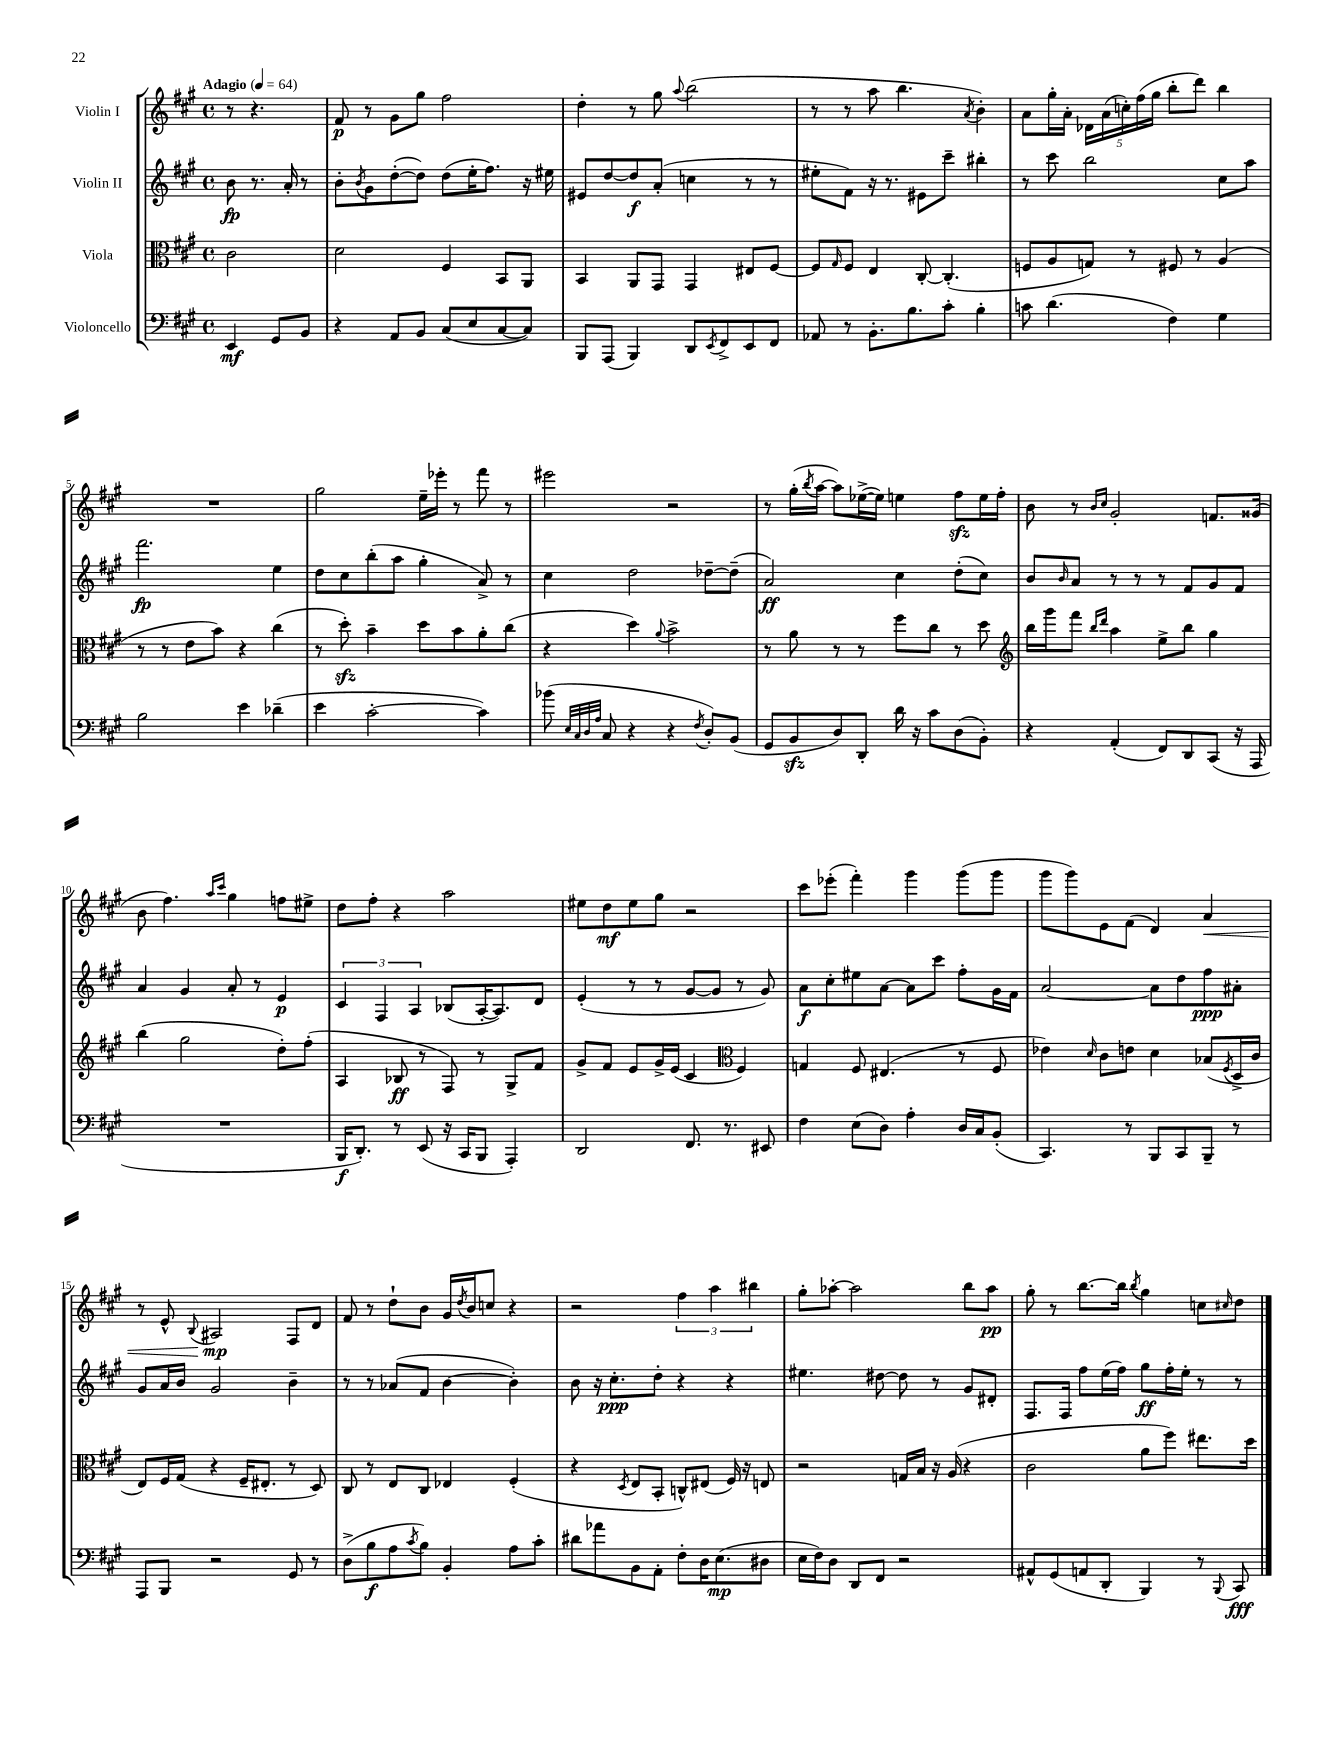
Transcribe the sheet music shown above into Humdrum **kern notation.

**kern	**dynam	**kern	**dynam	**kern	**dynam	**kern	**dynam
*part4	*part4	*part3	*part3	*part2	*part2	*part1	*part1
*staff4	*staff4	*staff3	*staff3	*staff2	*staff2	*staff1	*staff1
*I"Violoncello	*	*I"Viola	*	*I"Violin II	*	*I"Violin I	*
*clefF4	*	*clefC3	*	*clefG2	*	*clefG2	*
*k[f#c#g#]	*	*k[f#c#g#]	*	*k[f#c#g#]	*	*k[f#c#g#]	*
*M4/4	*	*M4/4	*	*M4/4	*	*M4/4	*
*met(c)	*	*met(c)	*	*met(c)	*	*met(c)	*
*MM64	*	*MM64	*	*MM64	*	*MM64	*
=	=	=	=	=	=	=	=
!	!	!	!	!	!	!LO:TX:a:B:t=Adagio	!
4EE/	mf	2c#\	.	8b\	fp	8r	.
.	.	.	.	8.r	.	4.r	.
8GG#/L	.	.	.	.	.	.	.
.	.	.	.	16a'/	.	.	.
8BB/J	.	.	.	8r	.	.	.
=1	=1	=1	=1	=1	=1	=1	=1
4r	.	2d\	.	8b'\L	.	8f#/	p
.	.	.	.	8qb/	.	.	.
.	.	.	.	8g#\	.	8r	.
8AA/L	.	.	.	([8dd'\	.	8g#\L	.
8BB/J	.	.	.	8dd\J])	.	8gg#\J	.
(8C#/L	.	4F#/	.	(8dd\L	.	2ff#\	.
8E/	.	.	.	16ee'\K	.	.	.
.	.	.	.	8.ff#\J)	.	.	.
[8C#/	.	8BB/L	.	.	.	.	.
8C#/J])	.	8AA/J	.	16r	.	.	.
.	.	.	.	16ee#X\	.	.	.
=2	=2	=2	=2	=2	=2	=2	=2
8BBB/L	.	4BB/	.	8e#X/L	.	4dd'\	.
(8AAA/J	.	.	.	[8dd/	.	.	.
4BBB/)	.	8AA/L	.	8dd/]	f	8r	.
.	.	8GG#/J	.	(8a'/J	.	8gg#\	.
.	.	.	.	.	.	8qqaa/	.
8DD/L	.	4GG#/	.	4ccn\	.	(2bb\	.
8qEE/	.	.	.	.	.	.	.
8FF#^/	.	.	.	.	.	.	.
8EE/	.	8E#X/L	.	8r	.	.	.
8FF#/J	.	[8F#/J	.	8r	.	.	.
=3	=3	=3	=3	=3	=3	=3	=3
8AA-X/	.	8F#/L]	.	8ee#X'\L	.	8r	.
.	.	16qqG#/	.	.	.	.	.
8r	.	8F#/J	.	8f#\J)	.	8r	.
8.BB'\L	.	4E/	.	16r	.	8aa\	.
.	.	.	.	8.r	.	.	.
.	.	.	.	.	.	4.bb\	.
8.B\	.	.	.	.	.	.	.
.	.	[8C#'/	.	8e#X\L	.	.	.
8c#'\J	.	(4.C#'/]	.	8ccc#~\J	.	.	.
.	.	.	.	.	.	8qa/	.
4B'\	.	.	.	4bb#X'\	.	4b'\)	.
=4	=4	=4	=4	=4	=4	=4	=4
8cn\	.	8Fn/L	.	8r	.	8a\L	.
(4.d\	.	8A/	.	8ccc#\	.	16gg#'\L	.
.	.	.	.	.	.	16a'\JJ	.
.	.	8Gn/J)	.	2bb\	.	20d-X\LL	.
.	.	.	.	.	.	(20a\	.
.	.	.	.	.	.	20ccn'\)	.
.	.	8r	.	.	.	.	.
.	.	.	.	.	.	(20ff#\	.
.	.	.	.	.	.	20gg#\JJ	.
4F#\)	.	8F#X/	.	.	.	8bb'\L	.
.	.	8r	.	.	.	8ddd\J)	.
4G#\	.	(4A/	.	8cc#\L	.	4bb\	.
.	.	.	.	8aa\J	.	.	.
!!LO:LB:g=z
=5	=5	=5	=5	=5	=5	=5	=5
2B\	.	8r	.	2.fff#\	fp	1r	.
.	.	8r	.	.	.	.	.
.	.	8e\L	.	.	.	.	.
.	.	8b\J)	.	.	.	.	.
4e\	.	4r	.	.	.	.	.
(4d-X~\	.	(4cc#\	.	4ee\	.	.	.
=6	=6	=6	=6	=6	=6	=6	=6
4e\	.	8r	.	8dd\L	.	2gg#\	.
.	.	8ddzz'\)	.	8cc#\	.	.	.
[2c#'\	.	4b~\	.	(8bb'\	.	.	.
.	.	.	.	8aa\J	.	.	.
.	.	8dd\L	.	4gg#'\	.	16ee~\LL	.
.	.	.	.	.	.	16eee-X'\JJ	.
.	.	8b\	.	.	.	8r	.
4c#\])	.	8a'\	.	8a^/)	.	8fff#\	.
.	.	(8cc#\J	.	8r	.	8r	.
=7	=7	=7	=7	=7	=7	=7	=7
(8b-X\	.	4r	.	4cc#\	.	2eee#X\	.
32qqE/LLL	.	.	.	.	.	.	.
32qqC#/	.	.	.	.	.	.	.
32qqD/	.	.	.	.	.	.	.
32qqA/JJJ	.	.	.	.	.	.	.
8C#/	.	.	.	.	.	.	.
4r	.	4dd\)	.	2dd\	.	.	.
.	.	8qqa/	.	.	.	.	.
4r	.	2b^\	.	.	.	2r	.
8qF#/	.	.	.	.	.	.	.
8D'/L)	.	.	.	[8dd-X~\L	.	.	.
(8BB/J	.	.	.	(8dd-~\J]	.	.	.
=8	=8	=8	=8	=8	=8	=8	=8
8GG#/L	.	8r	.	2a/)	ff	8r	.
8BBzz/	.	8a\	.	.	.	(16gg#'\LL	.
.	.	.	.	.	.	8qbb/	.
.	.	.	.	.	.	[16aa\JJ	.
8D/)	.	8r	.	.	.	8aa\L])	.
8DD'/J	.	8r	.	.	.	([16ee-X^\L	.
.	.	.	.	.	.	16ee-\JJ])	.
16d\	.	8ff#\L	.	4cc#\	.	4een\	.
16r	.	.	.	.	.	.	.
8c#\L	.	8cc#\J	.	.	.	.	.
(8D\	.	8r	.	(8dd'\L	.	8ff#zz\L	.
8BB'\J)	.	8dd\	.	8cc#\J)	.	16ee\L	.
.	.	.	.	.	.	16ff#'\JJ	.
=9	=9	=9	=9	=9	=9	=9	=9
*	*	*clefG2	*	*	*	*	*
4r	.	16bb\LL	.	8b/L	.	8b\	.
.	.	16ggg#\J	.	.	.	.	.
.	.	.	.	16qqb/	.	.	.
.	.	8fff#\J	.	8a/J	.	8r	.
.	.	16qqbb/LL	.	.	.	16qqb/LL	.
.	.	16qqddd/JJ	.	.	.	16qqcc#/JJ	.
(4AA'/	.	4aa\	.	8r	.	2g#'/	.
.	.	.	.	8r	.	.	.
8FF#/L)	.	8ee^\L	.	8r	.	.	.
8DD/	.	8bb\J	.	8f#/L	.	.	.
(8CC#/J	.	4gg#\	.	8g#/	.	8.fn/L	.
16r	.	.	.	8f#/J	.	.	.
16AAA/	.	.	.	.	.	(16g##X/Jk	.
!!LO:LB:g=z
=10	=10	=10	=10	=10	=10	=10	=10
1r	.	(4bb\	.	4a/	.	8b\	.
.	.	.	.	.	.	4.ff#\)	.
.	.	2gg#\	.	4g#/	.	.	.
.	.	.	.	.	.	16qqaa/LL	.
.	.	.	.	.	.	16qqccc#/JJ	.
.	.	.	.	8a'/	.	4gg#\	.
.	.	.	.	8r	.	.	.
.	.	8dd'\L)	.	4e/	p	8ffn\L	.
.	.	(8ff#'\J	.	.	.	8ee#X^\J	.
=11	=11	=11	=11	=11	=11	=11	=11
16BBB/KL	f	4A/	.	6c#/	.	8dd\L	.
8.DD'/J)	.	.	.	.	.	.	.
.	.	.	.	.	.	8ff#'\J	.
.	.	.	.	6F#/	.	.	.
8r	.	8B-X/	ff	.	.	4r	.
.	.	.	.	6A/	.	.	.
(8EE/	.	8r	.	.	.	.	.
16r	.	8F#/)	.	(8B-X/L	.	2aa\	.
16CC#/KL	.	.	.	.	.	.	.
8BBB/J	.	8r	.	[16A'/K	.	.	.
.	.	.	.	8.A/])	.	.	.
4AAA'/)	.	8G#^/L	.	.	.	.	.
.	.	8f#/J	.	8d/J	.	.	.
=12	=12	=12	=12	=12	=12	=12	=12
2DD/	.	8g#^/L	.	(4e'/	.	8ee#X\L	.
.	.	8f#/J	.	.	.	8dd\	mf
.	.	8e/L	.	8r	.	8ee#\	.
.	.	16g#^/L	.	8r	.	8gg#\J	.
.	.	(16e/JJ	.	.	.	.	.
8.FF#/	.	4c#/	.	[8g#/L	.	2r	.
.	.	.	.	8g#/J]	.	.	.
8.r	.	.	.	.	.	.	.
*	*	*clefC3	*	*	*	*	*
.	.	4F#/)	.	8r	.	.	.
8EE#X/	.	.	.	8g#/)	.	.	.
=13	=13	=13	=13	=13	=13	=13	=13
4F#\	.	4Gn/	.	8a\L	f	8ccc#\L	.
.	.	.	.	8cc#'\	.	(8eee-X'\J	.
(8E\L	.	8F#/	.	8ee#X\	.	4fff#'\)	.
8D\J)	.	(4.E#X/	.	[8a\J	.	.	.
4A'\	.	.	.	8a\L]	.	4ggg#\	.
.	.	.	.	8ccc#\J	.	.	.
16D/LL	.	8r	.	8ff#'\L	.	(8ggg#\L	.
16C#/J	.	.	.	.	.	.	.
(8BB'/J	.	8F#/	.	16g#\L	.	8ggg#\J	.
.	.	.	.	16f#\JJ	.	.	.
=14	=14	=14	=14	=14	=14	=14	=14
4.CC#/)	.	4e-X\)	.	[2a/	.	8ggg#\L	.
.	.	.	.	.	.	8ggg#\)	.
.	.	16qqd/	.	.	.	.	.
.	.	8c#\L	.	.	.	8e\	.
8r	.	8en\J	.	.	.	(8f#\J	.
8BBB/L	.	4d\	.	8a\L]	.	4d/)	.
8CC#/	.	.	.	8dd\	.	.	.
!	!	!	!	!	!	!	!LO:HP:b
8BBB~/J	.	(8B-X/L	.	8ff#\	ppp	4a/	<
.	.	8qF#/	.	.	.	.	.
8r	.	16D^/L	.	8a#X'\J	.	.	.
.	.	16c#/JJ	.	.	.	.	.
!!LO:LB:g=z
=15	=15	=15	=15	=15	=15	=15	=15
8AAA/L	.	8E/L)	.	8g#/L	.	8r	.
8BBB/J	.	16F#/L	.	16a/L	.	8e^^/	.
.	.	(16G#/JJ	.	16b/JJ	.	.	.
.	.	.	.	.	.	8qqB/	.
2r	.	4r	.	2g#/	.	2A#X/	mp
.	.	16F#~/KL	.	.	.	.	.
.	.	8.E#X'/J	.	.	.	.	.
8GG#/	.	8r	.	4b~\	.	8F#/L	[
8r	.	8D/)	.	.	.	8d/J	.
=16	=16	=16	=16	=16	=16	=16	=16
(8D^\L	.	8C#/	.	8r	.	8f#/	.
8B\	f	8r	.	8r	.	8r	.
8A\	.	8E/L	.	(8a-X/L	.	8dd`\L	.
8qc#/	.	.	.	.	.	.	.
8B\J)	.	8C#/J	.	8f#/J	.	8b\J	.
4BB'/	.	4E-X/	.	[4b\	.	16g#/LL	.
.	.	.	.	.	.	8qdd/	.
.	.	.	.	.	.	16b/J	.
.	.	.	.	.	.	8ccn/J	.
8A\L	.	(4F#'/	.	4b'\])	.	4r	.
8c#'\J	.	.	.	.	.	.	.
=17	=17	=17	=17	=17	=17	=17	=17
8d#X\L	.	4r	.	8b\	.	2r	.
8a-X\	.	.	.	16r	.	.	.
.	.	.	.	8.cc#'\L	ppp	.	.
.	.	8qD/	.	.	.	.	.
8BB\	.	8E/L	.	.	.	.	.
8AA'\J	.	8BB'/J	.	8dd'\J	.	.	.
8F#'\L	.	8Cn^^/L)	.	4r	.	6ff#\	.
16D\K	.	(8E#X/J	.	.	.	.	.
.	.	.	.	.	.	6aa\	.
(8.E\	mp	.	.	.	.	.	.
.	.	16F#/)	.	4r	.	.	.
.	.	16r	.	.	.	.	.
.	.	.	.	.	.	6bb#X\	.
8D#X\J	.	8En/	.	.	.	.	.
=18	=18	=18	=18	=18	=18	=18	=18
16E\LL	.	2r	.	4.ee#X\	.	8gg#'\L	.
16F#\J)	.	.	.	.	.	.	.
8D\J	.	.	.	.	.	[8aa-X'\J	.
8DD/L	.	.	.	.	.	2aa-\]	.
8FF#/J	.	.	.	[8dd#X\	.	.	.
2r	.	16Gn/LL	.	8dd#\]	.	.	.
.	.	16B/JJ	.	.	.	.	.
.	.	16r	.	8r	.	.	.
.	.	(16A/	.	.	.	.	.
.	.	4r	.	8g#/L	.	8bb\L	.
.	.	.	.	8d#X'/J	.	8aa-\J	pp
=19	=19	=19	=19	=19	=19	=19	=19
8AA#X^^/L	.	2c#\	.	8.F#/L	.	8gg#'\	.
(8GG#/	.	.	.	.	.	8r	.
.	.	.	.	16F#/Jk	.	.	.
8AAn/	.	.	.	8ff#\L	.	[8.bb\L	.
8DD'/J	.	.	.	(16ee\L	.	.	.
.	.	.	.	16ff#\JJ)	.	16bb\Jk]	.
.	.	.	.	.	.	8qbb/	.
4BBB/)	.	8a\L	.	8gg#\L	ff	4gg#\	.
.	.	8ff#\J)	.	16ff#'\L	.	.	.
.	.	.	.	16ee'\JJ	.	.	.
8r	.	8.ee#X\L	.	8r	.	8ccn\L	.
8qqBBB/	.	.	.	.	.	16qqcc#X/	.
8CC#/	fff	.	.	8r	.	8dd\J	.
.	.	16dd\Jk	.	.	.	.	.
==	==	==	==	==	==	==	==
*-	*-	*-	*-	*-	*-	*-	*-
